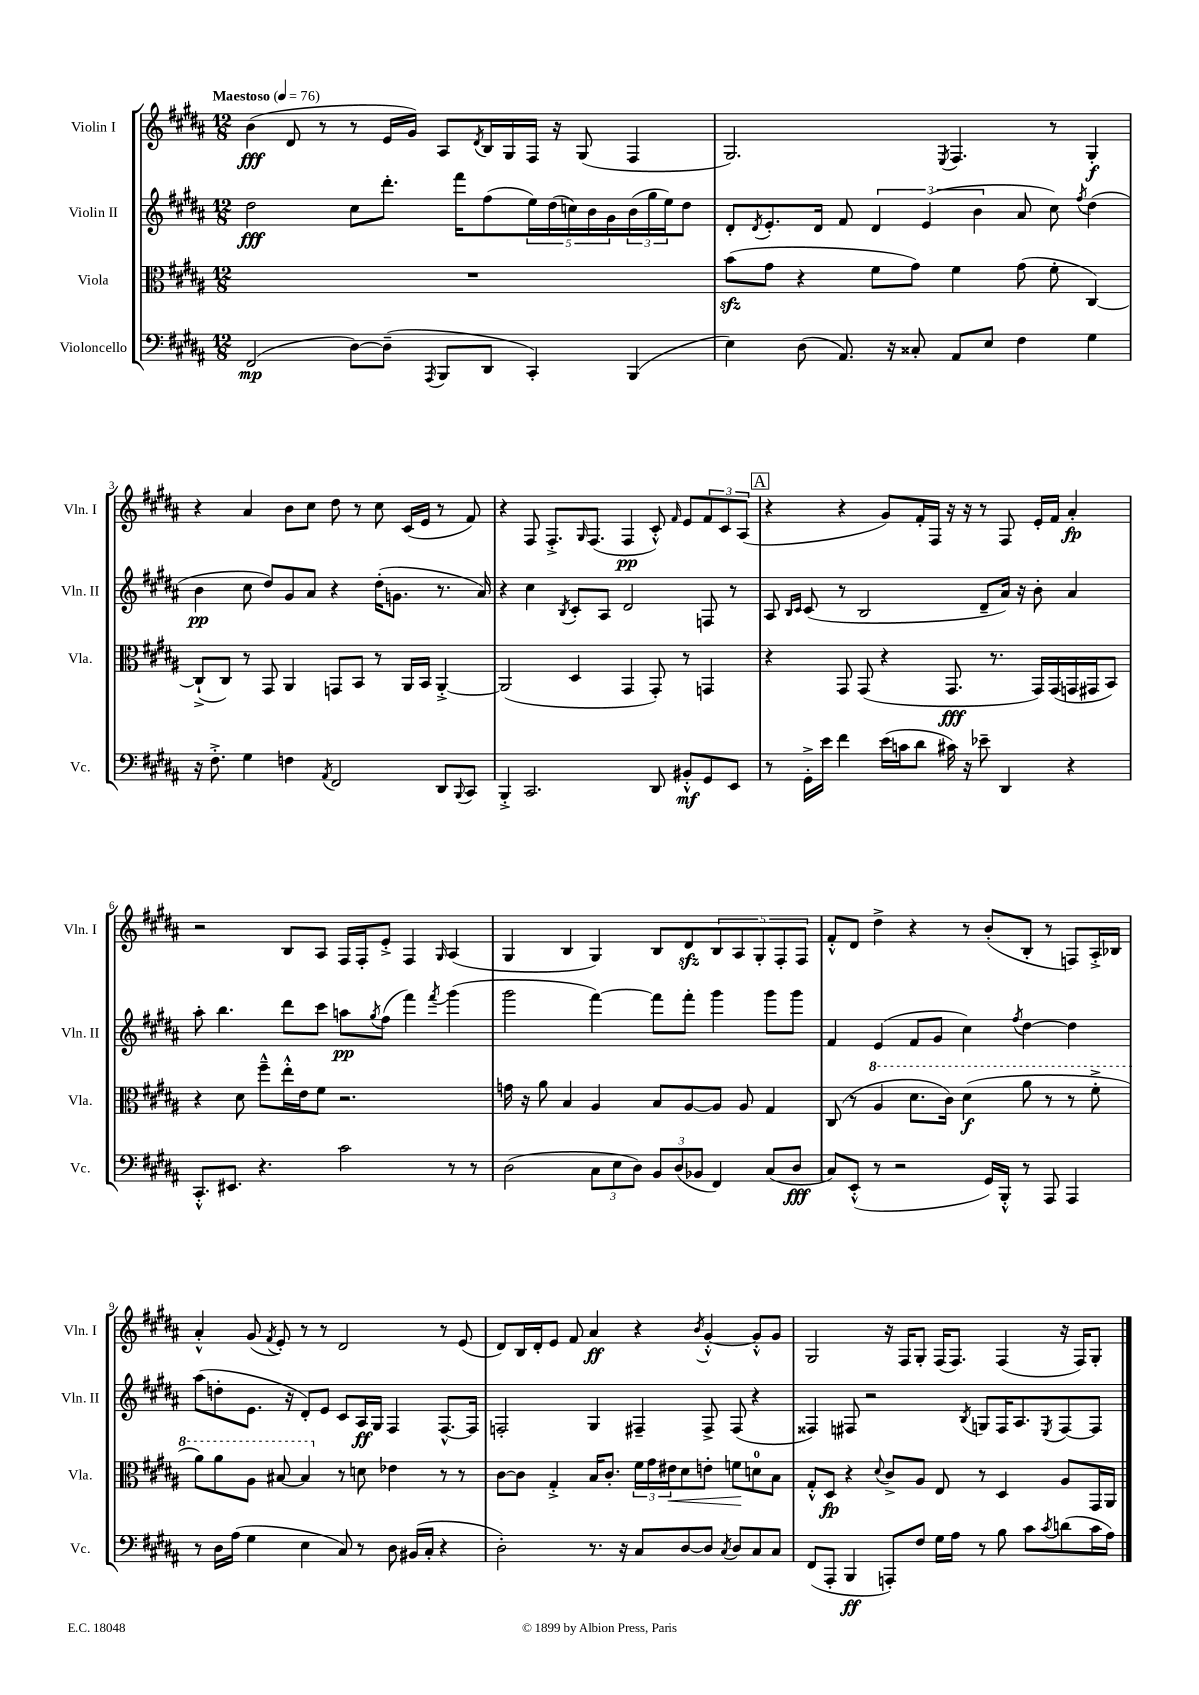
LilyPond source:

<<
\new StaffGroup <<
\new Staff = "s0" \with { instrumentName = "Violin I" shortInstrumentName = "Vln. I" } {
    \clef treble \key b \major \numericTimeSignature \time 12/8 \tempo "Maestoso" 4 = 76
    b'4\fff( dis'8 r8 r8 e'16 gis'16) ais8 \acciaccatura { dis'8 } b16 gis16 fis16 r16 gis8( fis4 |
    gis2.) \acciaccatura { e8 } fis4. r8 gis4-.\f |
    r4 ais'4 b'8 cis''8 dis''8 r8 cis''8 cis'16( e'16 r8 fis'8) |
    r4 fis8 fis8.-.-> \grace { gis16 } fis8.( fis4\pp cis'8-.-^) \grace { fis'16 } e'8 \tuplet 3/2 { fis'8 cis'8 ais8( } |
    \mark \markup { \box "A" } r4 r4 gis'8) fis'16-. fis16 r16 r16 r8 fis8 e'16-. fis'16 ais'4-.\fp |
    r2 b8 ais8 fis16 fis16-. e'8-.-> fis4 \grace { gis16 } ais4( |
    gis4 b4 gis4) b8 dis'8\sfz \tuplet 5/4 { b8 ais8 gis8-. fis8-. fis8 } |
    fis'8-.-^ dis'8 dis''4-> r4 r8 b'8-.( b8-. r8 f8) ais16-.-> bes16 |
    ais'4-.-^ gis'8( \acciaccatura { fis'8 } e'8-.) r8 r8 dis'2 r8 e'8( |
    dis'8) b16 dis'16-. e'8 fis'8 ais'4\ff r4 \acciaccatura { b'8 } gis'4~-.-^ gis'8-.-^ gis'8 |
    gis2 r16 fis16 gis8-. fis16( fis8.) fis4( r16 fis16) gis8-. \bar "|." |
}
\new Staff = "s1" \with { instrumentName = "Violin II" shortInstrumentName = "Vln. II" } {
    \clef treble \key b \major \numericTimeSignature \time 12/8
    dis''2\fff cis''8 dis'''8.-. fis'''16 fis''8( \tuplet 5/4 { e''16) dis''16( c''16) b'16 gis'16 } \tuplet 3/2 { b'16( gis''16 e''16) } dis''8 |
    dis'8-. \acciaccatura { dis'8 } e'8.-. dis'16 fis'8 \tuplet 3/2 { dis'4 e'4( b'4 } ais'8 cis''8) \acciaccatura { fis''8 } dis''4( |
    b'4\pp cis''8 dis''8) gis'8 ais'8 r4 dis''16-.( g'8. r8. ais'16) |
    r4 cis''4 \acciaccatura { b8 } cis'8-. ais8 dis'2 f8 r8 |
    \mark \markup { \box "A" } ais8 \grace { b16 cis'16 } cis'8( r8 b2 dis'8-- ais'16) r16 b'8-. ais'4 |
    ais''8-. b''4. dis'''8 cis'''8 a''8\pp \acciaccatura { gis''8 } fis''8( fis'''4) \acciaccatura { fis'''8 } gis'''4( |
    gis'''2 fis'''4~) fis'''8 fis'''8-. gis'''4 gis'''8 gis'''8 |
    fis'4 e'4( fis'8 gis'8 cis''4) \acciaccatura { fis''8 } dis''4~ dis''4 |
    ais''8( d''8-. e'8. r16 dis'8-.) e'8 cis'8 ais16\ff gis16 fis4 fis8.~-^ fis16 |
    f2-. gis4 fis4-- fis8-> fis8( r4 |
    fisis4) fis8 r2 \acciaccatura { b8 } g8 fis16 ais8. \acciaccatura { e8 } fis8~ fis8 \bar "|." |
}
\new Staff = "s2" \with { instrumentName = "Viola" shortInstrumentName = "Vla." } {
    \clef alto \key b \major \numericTimeSignature \time 12/8
    R1. |
    b'8\sfz( gis'8 r4 fis'8 gis'8) fis'4 gis'8( fis'8-. cis4~) |
    cis8-!->( cis8) r8 gis,8 ais,4 g,8 b,8 r8 ais,16 b,16 ais,4~-.-> |
    ais,2( dis4 gis,4 gis,8-.) r8 g,4 |
    \mark \markup { \box "A" } r4 gis,8 gis,8( r4 gis,8.\fff r8. gis,16) gis,16( g,16 gis,16 b,8) |
    r4 dis'8 fis''8---^ e''16-.-^ e'16 fis'8 r2. |
    g'16 r16 ais'8 b4 ais4 b8 ais8~ ais8 ais8 gis4 |
    cis8( r8 \ottava #1 ais'4 dis''8. cis''16) dis''4\f( ais''8 r8 r8 fis''8-.-> |
    ais''8) ais''8 ais'8 bis'8~ bis'4 \ottava #0 r8 d'8 ees'4 r8 r8 |
    cis'8~ cis'8 gis4-.-> b16 cis'8.-. \tuplet 3/2 { fis'16 gis'16 eis'16\< } dis'8 e'8-. f'8\! d'8-0 b8 |
    gis8-.-^ dis8\fp r4 \appoggiatura { dis'8 } cis'8-> ais8 e8 r8 dis4 ais8 gis,16 ais,16 \bar "|." |
}
\new Staff = "s3" \with { instrumentName = "Violoncello" shortInstrumentName = "Vc." } {
    \clef bass \key b \major \numericTimeSignature \time 12/8
    fis,2\mp( dis8~) dis8--( \acciaccatura { ais,,8 } b,,8 dis,8 cis,4-.) b,,4( |
    e4) dis8( ais,8.) r16 cisis8-. ais,8 e8 fis4 gis4 |
    r16 fis8.-.-> gis4 f4 \acciaccatura { ais,8 } fis,2 dis,8 \appoggiatura { b,,8 } cis,8 |
    b,,4-.-> cis,2. dis,8 bis,8-.-^\mf gis,8 e,8 |
    \mark \markup { \box "A" } r8 gis,16-.-> e'16 fis'4 e'16( c'16 dis'8 cis'16) r16 ees'8-- dis,4 r4 |
    cis,8.-.-^ eis,8. r4. cis'2 r8 r8 |
    dis2( \tuplet 3/2 { cis8 e8 dis8) } \tuplet 3/2 { b,8 dis8( bes,8 } fis,4) cis8( dis8\fff |
    cis8) e,8-.-^( r8 r2 gis,16) b,,16-.-^ r8 ais,,8 ais,,4 |
    r8 dis16 ais16( gis4 e4 cis8) r8 dis8 bis,16( cis16-. r4 |
    dis2-.) r8. r16 cis8 dis8~ dis8 \acciaccatura { cis8 } dis8 cis8 cis8 |
    fis,8( ais,,8-. b,,4\ff a,,8-.) fis8 gis16 ais16 r8 b8 cis'8 \acciaccatura { cis'8 } d'8( cis'16 ais16) \bar "|." |
}
>>
>>
